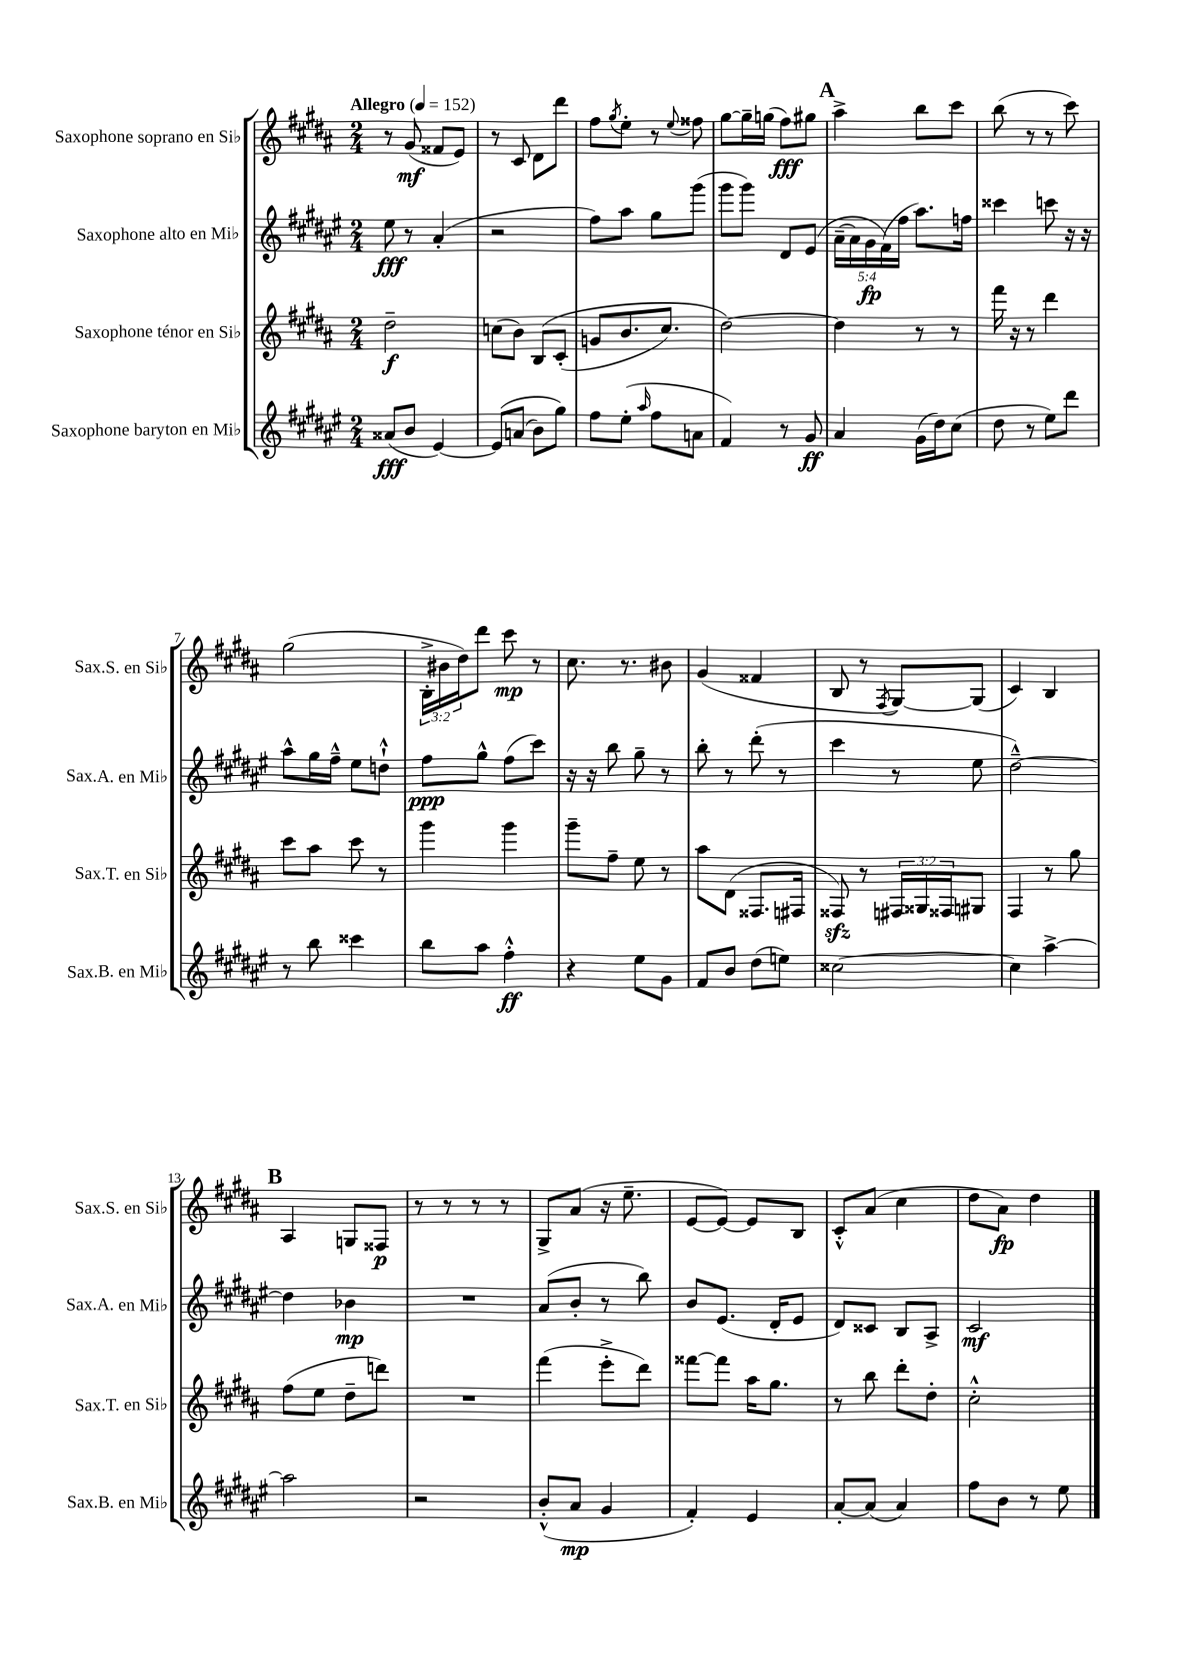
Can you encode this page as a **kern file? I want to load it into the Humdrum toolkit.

**kern	**kern	**kern	**kern
*staff4	*staff3	*staff2	*staff1
*clefG2	*clefG2	*clefG2	*clefG2
*k[f#c#g#d#a#e#]	*k[f#c#g#d#a#]	*k[f#c#g#d#a#e#]	*k[f#c#g#d#a#]
*M2/4	*M2/4	*M2/4	*M2/4
*MM152	*MM152	*MM152	*MM152
(8a##/L	2dd#~\	8ee#\	8r
8b/J	.	8r	(8g#/
[4e#/)	.	(4a#'/	8f##/L
.	.	.	8e/J)
=	=	=	=
&(8e#/]L	(8cc\L	2r	8r
(8a/J	8b\J)	.	8c#/
8b\L)	&(8B/L	.	8d#\L
8gg#\J&)	(8c#'/J	.	8ddd#\J
=	=	=	=
8ff#\L	8g/L	8ff#\L)	8ff#\L
.	.	.	8qgg#/
(8ee#'\J	8.b/	8aa#\J	8ee'\J
16qqaa#/	.	.	.
8ff#\L	.	8gg#\L	8r
.	8.cc#/J)	.	.
.	.	.	8qqee/
8a\J	.	(8ggg#\J	8ff##\
=	=	=	=
4f#/)	[2dd#\&)	8ggg#\L	[8gg#\L
.	.	8ggg#\J)	16gg#~\]L
.	.	.	(16gg\JJ
8r	.	8d#/L	8ff#\L)
8g#/	.	&(8e#/J	8gg#\J
=	=	=	=
4a#/	4dd#\]	(20a#~\LL	4aa#^\
.	.	20a#\)	.
.	.	20g#\	.
.	.	(20f#\&)	.
.	.	20ff#\JJ	.
(16g#\LL	8r	8.aa#\L)	8bb\L
16dd#\J)	.	.	.
(8cc#\J	8r	.	8ccc#\J
.	.	16ff\Jk	.
=	=	=	=
8dd#\	16fff#\	4ccc##\	(8bb\
.	16r	.	.
8r	8r	.	8r
8ee#\L)	4ddd#\	8ccc\	8r
8ddd#\J	.	16r	8ccc#\)
.	.	16r	.
=	=	=	=
8r	8ccc#\L	8aa#^^\L	(2gg#\
8bb\	8aa#\J	16gg#\L	.
.	.	16ff#~^^\JJ	.
4ccc##\	8ccc#\	8ee#\L	.
.	8r	8dd`^^\J	.
=	=	=	=
8bb\L	4ggg#\	8ff#\L	24B'^\LL
.	.	.	24b#\
.	.	.	24dd#\J)
8aa#\J	.	8gg#^^\J	8ddd#\J
4ff#'^^\	4ggg#\	(8ff#\L	8ccc#\
.	.	8ccc#\J)	8r
=	=	=	=
4r	8ggg#~\L	16r	8.cc#\
.	.	16r	.
.	8ff#~\J	8bb\	.
.	.	.	8.r
8ee#\L	8ee\	8gg#~\	.
8g#\J	8r	8r	8b#\
=	=	=	=
8f#/L	8aa#\L	8bb'\	(4g#/
8b/J	(8d#\J	8r	.
(8dd#\L	8.F##/L	(8ddd#'\	4f##/
8ee\J)	.	8r	.
.	16F#/Jk	.	.
=	=	=	=
[2cc##\	8F##/)	4ccc#\	8B/
.	8r	.	8r
.	.	.	8qF#/
.	24F#/LL	8r	[8G#/L)
.	24G##/	.	.
.	24F##/J	.	.
.	8G#/J	8ee#\	(8G#/]J
=	=	=	=
4cc##\]	4F#/	[2dd#~^^\)	4c#/)
[4aa#^\	8r	.	4B/
.	8gg#\	.	.
=	=	=	=
2aa#\]	(8ff#\L	4dd#\]	4A#/
.	8ee\J	.	.
.	8dd#~\L	4b-\	8G/L
.	8ddd\J)	.	8F##/J
=	=	=	=
2r	2r	2r	8r
.	.	.	8r
.	.	.	8r
.	.	.	8r
=	=	=	=
(8b'^^/L	(4fff#\	(8a#/L	8G#^/L
8a#/J	.	8b'/J	(8a#/J
4g#/	8eee'^\L	8r	16r
.	.	.	8.ee~\
.	8ddd#\J)	8bb\)	.
=	=	=	=
4f#'/)	[8fff##\L	8b/L	[8e/L
.	8fff##\]J	(8.e#/J	8e/_J)
4e#/	16aa#\LK	.	8e/]L
.	8.gg#\J	16d#'/LK	.
.	.	8e#/J	8B/J
=	=	=	=
[8a#'/L	8r	8d#/L)	8c#'^^/L
(8a#/]J	8bb\	8c##/J	(8a#/J
4a#/)	8ddd#'\L	8B/L	4cc#\
.	8dd#'\J	8A#^/J	.
=	=	=	=
8ff#\L	2cc#'^^\	2c#/	8dd#\L
8b\J	.	.	8a#\J)
8r	.	.	4dd#\
8ee#\	.	.	.
==	==	==	==
*-	*-	*-	*-
